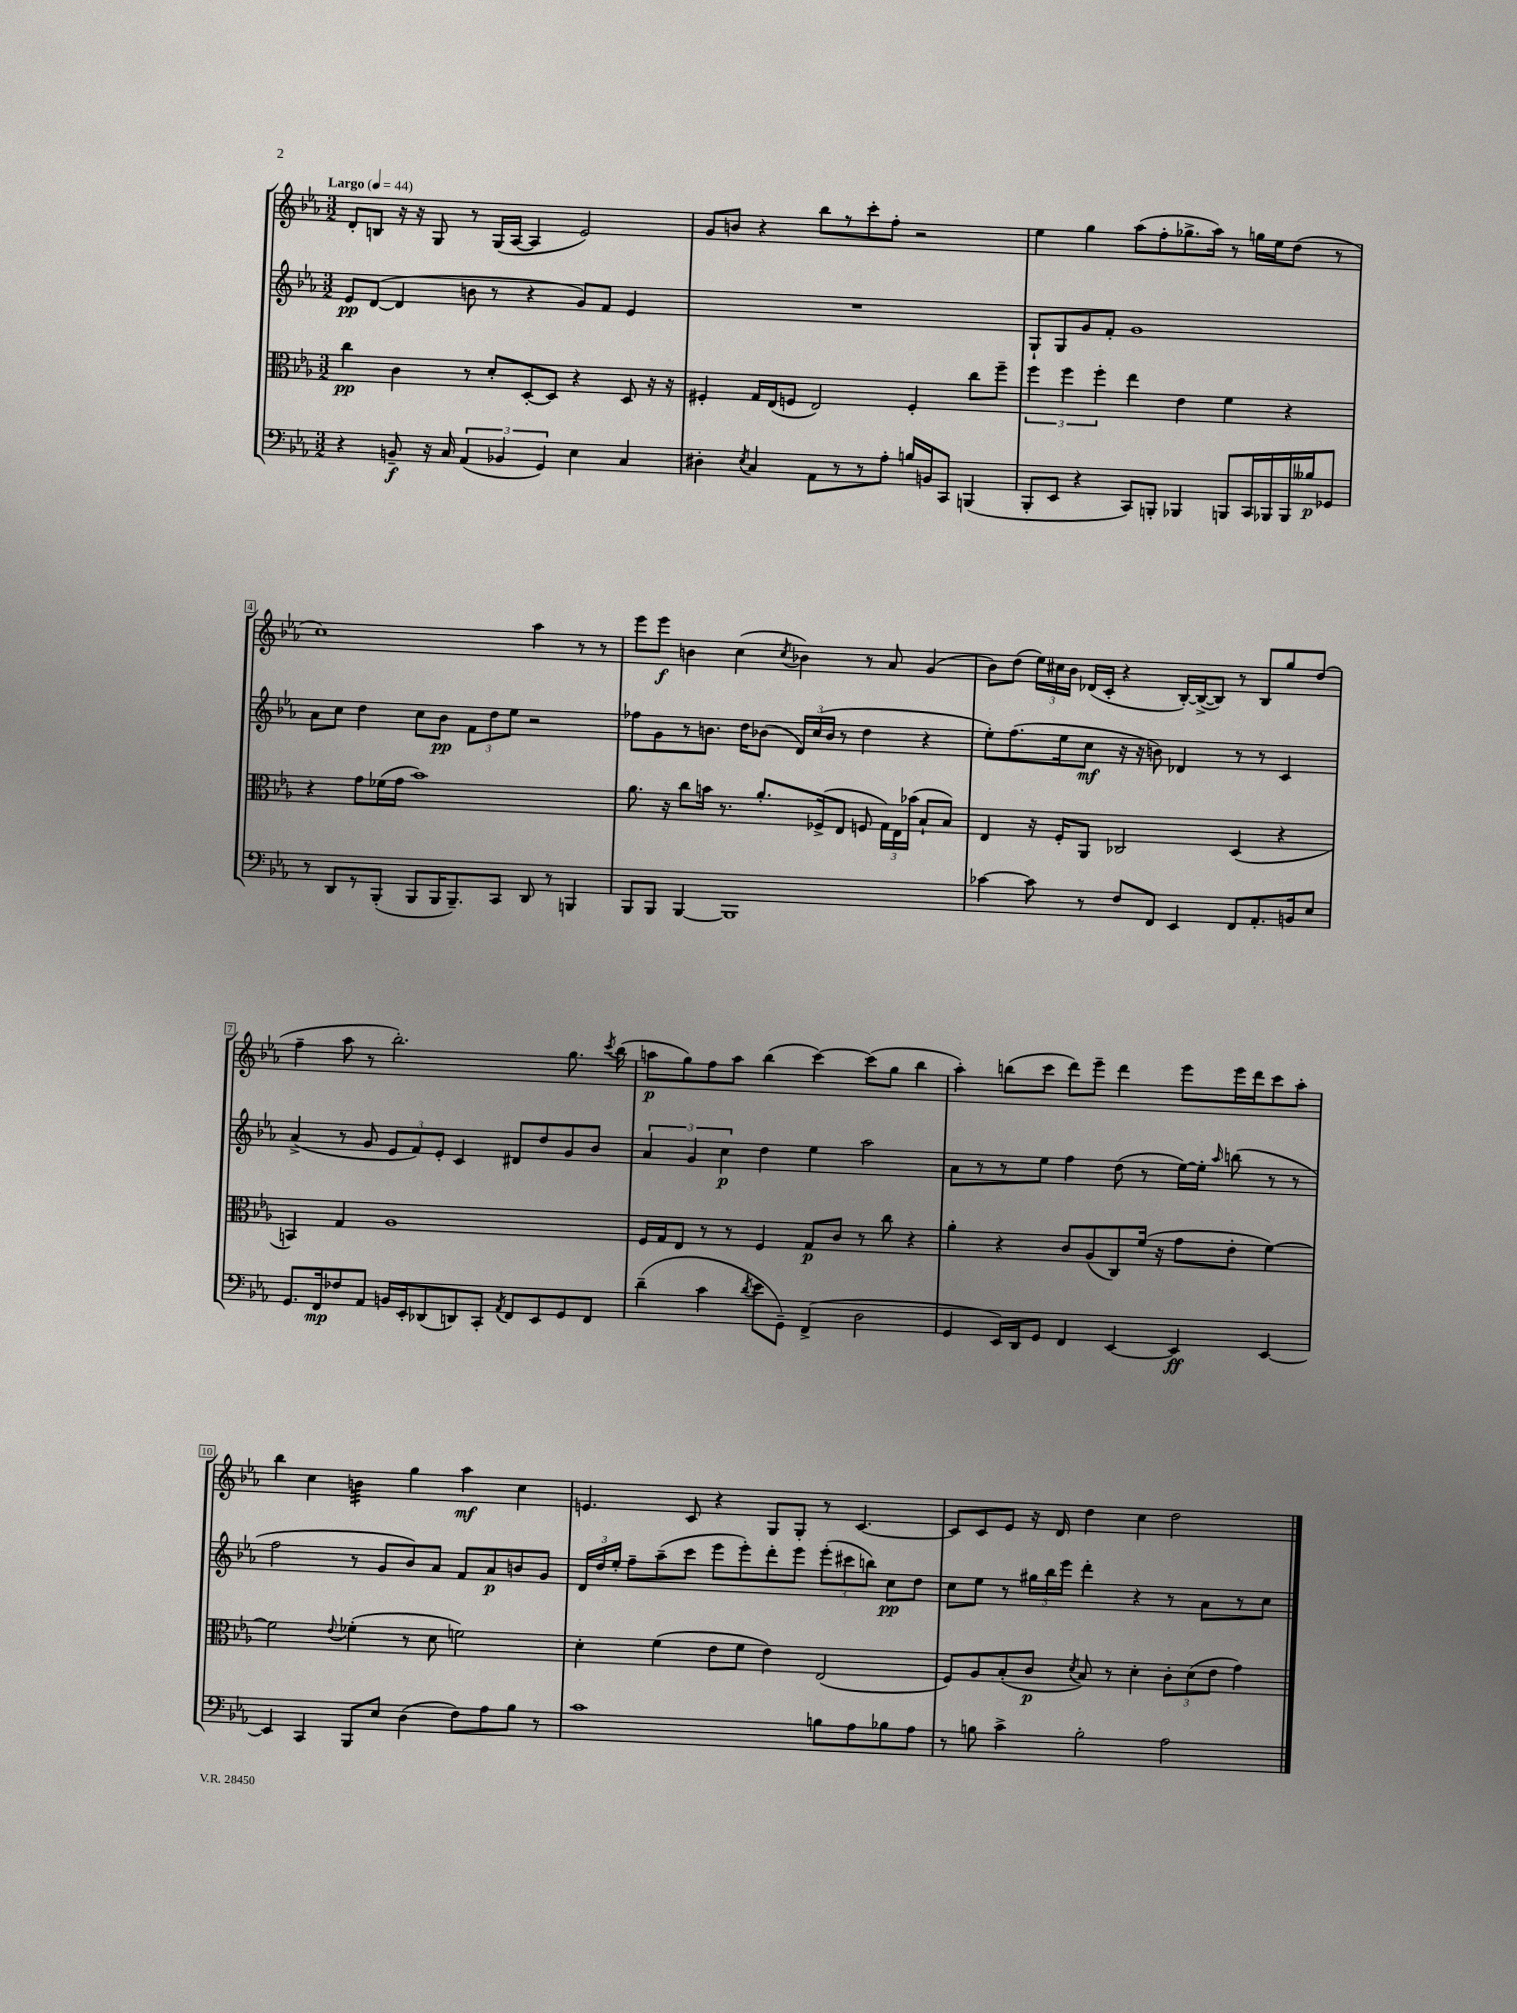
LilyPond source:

<<
\new StaffGroup <<
\new Staff = "s0" {
    \clef treble \key ees \major \numericTimeSignature \time 3/2 \tempo "Largo" 4 = 44
    \autoBeamOff d'8[-. b8] r16 r16 g8 r8 g16[( aes16]~ aes4 ees'2) |
    g'8[ b'8] r4 bes''8[ r8 c'''8-. f''8]-. r2 |
    ees''4 g''4 aes''8[( f''8-. ges''8.-> aes''16]) r8 g''16[ ees''16 d''8]( r8 |
    c''1) aes''4 r8 r8 |
    ees'''8[ ees'''8]\f b'4 c''4( \acciaccatura { c''8 } bes'4) r8 aes'8 g'4( |
    bes'8[) d''8]( \tuplet 3/2 { ees''16[) cis''16 bes'16] } des'16[( c'16]-. r4 bes16[~-.) bes16~->( bes8]) r8 bes8[ g''8 d''8]( |
    f''4-- aes''8 r8 bes''2.-.) g''8. \acciaccatura { c'''8 } bes''16( |
    a''8[\p g''8) f''8 a''8] bes''4( c'''4~) c'''8[( g''8] bes''4 |
    aes''4-.) b''8[( c'''8] d'''8[) ees'''8]-- d'''4 ees'''8[ ees'''16 d'''16 c'''8 aes''8]-. |
    bes''4 c''4 b'4:32 g''4 aes''4\mf c''4 |
    e'4. c'8 r4 g8[ g8]-. r8 c'4.~ |
    c'8[ c'8 ees'8] r16 d'16 d''4 c''4 d''2 \bar "|." |
}
\new Staff = "s1" {
    \clef treble \key ees \major \numericTimeSignature \time 3/2
    \autoBeamOff ees'8[\pp d'8]~( d'4 b'8 r8 r4 g'8[) f'8] ees'4 |
    R1. |
    g8[-! g8 g'8 f'8]-. g'1 |
    aes'8[ c''8] d''4 c''8[ bes'8]\pp \tuplet 3/2 { f'8[ d''8 ees''8] } r2 |
    fes''8[ g'8 r8 b'8.] d''16[ bes'8]( \tuplet 3/2 { d'16[) c''16( bes'16] } r8 d''4 r4 |
    ees''8[-.) f''8.( ees''16 c''8]\mf r16 r16 b'8) des'4 r8 r8 c'4 |
    aes'4->( r8 g'8 \tuplet 3/2 { ees'8[ f'8) ees'8]-. } c'4 dis'8[ d''8 g'8 bes'8] |
    \tuplet 3/2 { aes'4 g'4 c''4\p } d''4 ees''4 aes''2 |
    aes'8[ r8 r8 ees''8] f''4 d''8( r8 ees''16[~) ees''16]-. \grace { aes''16 } b''8( r8 r8 |
    f''2 r8 g'8[ bes'8) aes'8] f'8[ aes'8\p b'8 g'8] |
    \tuplet 3/2 { d'16[ d''16 ees''16]-. } f''8[-- aes''8--( c'''8] ees'''8[ ees'''8-.) d'''8-. ees'''8] \tuplet 3/2 { ees'''8[-.( cis'''8 b''8]) } c''8[\pp d''8] |
    c''8[ ees''8] r8 \tuplet 3/2 { gis''16[ bes''16 ees'''16] } d'''4-. r4 r8 aes'8[ r8 c''8] \bar "|." |
}
\new Staff = "s2" {
    \clef alto \key ees \major \numericTimeSignature \time 3/2
    \autoBeamOff c''4\pp c'4 r8 d'8[-. d8~-. d8] r4 d8 r16 r16 |
    fis4-. g16[ ees16( f8] ees2) f4-. c''8[ f''8]-- |
    \tuplet 3/2 { f''4 f''4 f''4-. } ees''4 ees'4 f'4 r4 |
    r4 g'8[ fes'16( g'16] bes'1) |
    aes'8. r16 c''8[ b'16] r8. aes'8.[-. fes16->( ees8] f8 \tuplet 3/2 { g16[) ees16 bes'16]( } bes8[-! bes8]) |
    ees4 r16 f16[-. aes,8] ces2 d4( r4 |
    b,4) g4 aes1 |
    f16[ g16 ees8] r8 r8 f4 g8[\p c'8] r8 c''8 r4 |
    aes'4-. r4 c'8[ aes8( c8) f'16]( r16 g'8[ ees'8]-. f'4~) |
    f'2 \appoggiatura { ees'8 } fes'4-.( r8 d'8 f'2) |
    d'4-. f'4( ees'8[ f'8] ees'4) ees2( |
    f8[) aes8 bes8-.( c'8]\p \acciaccatura { d'8 } bes8) r8 d'4-. \tuplet 3/2 { c'8[-. d'8( ees'8] } g'4) \bar "|." |
}
\new Staff = "s3" {
    \clef bass \key ees \major \numericTimeSignature \time 3/2
    \autoBeamOff r4 b,8--\f r16 c16 \tuplet 3/2 { aes,4( bes,4 g,4) } ees4 c4 |
    dis4-. \acciaccatura { ees8 } c4 aes,8[ r8 r8 aes8]-. b16[ b,16 c,8] b,,4( |
    bes,,8[-. ees,8] r4 c,8[) b,,8]-. bes,,4 b,,8[ c,16 bes,,16 bes,,16 beses16\p ges,8] |
    r8 d,8[ r8 bes,,8]-.( bes,,8[ bes,,16 bes,,8.--) c,8] d,8 r8 b,,4 |
    bes,,8[ bes,,8] bes,,4~ bes,,1 |
    ces'4~ ces'8 r8 f8[ f,8] ees,4 f,8[ aes,8.-. b,16 ees8] |
    g,8.[ f,16\mp fes8 aes,8] b,16[ ees,16-. des,8( d,8) c,8]-. \acciaccatura { aes,8 } f,8[ ees,8 g,8 f,8] |
    d'4--( c'4 \acciaccatura { d'8 } ees'8[ g,8]--) f,4->( d2 |
    g,4 ees,16[) d,16 g,8] f,4 ees,4~ ees,4\ff ees,4~ |
    ees,4 c,4 bes,,8[ ees8] d4( f8[) aes8 bes8] r8 |
    c'1 b8[ aes8 bes8 aes8] |
    r8 b8 c'4-> b2-. aes2 \bar "|." |
}
>>
>>
\layout { \context { \Score \override BarNumber.stencil = #(make-stencil-boxer 0.1 0.3 ly:text-interface::print) } }
